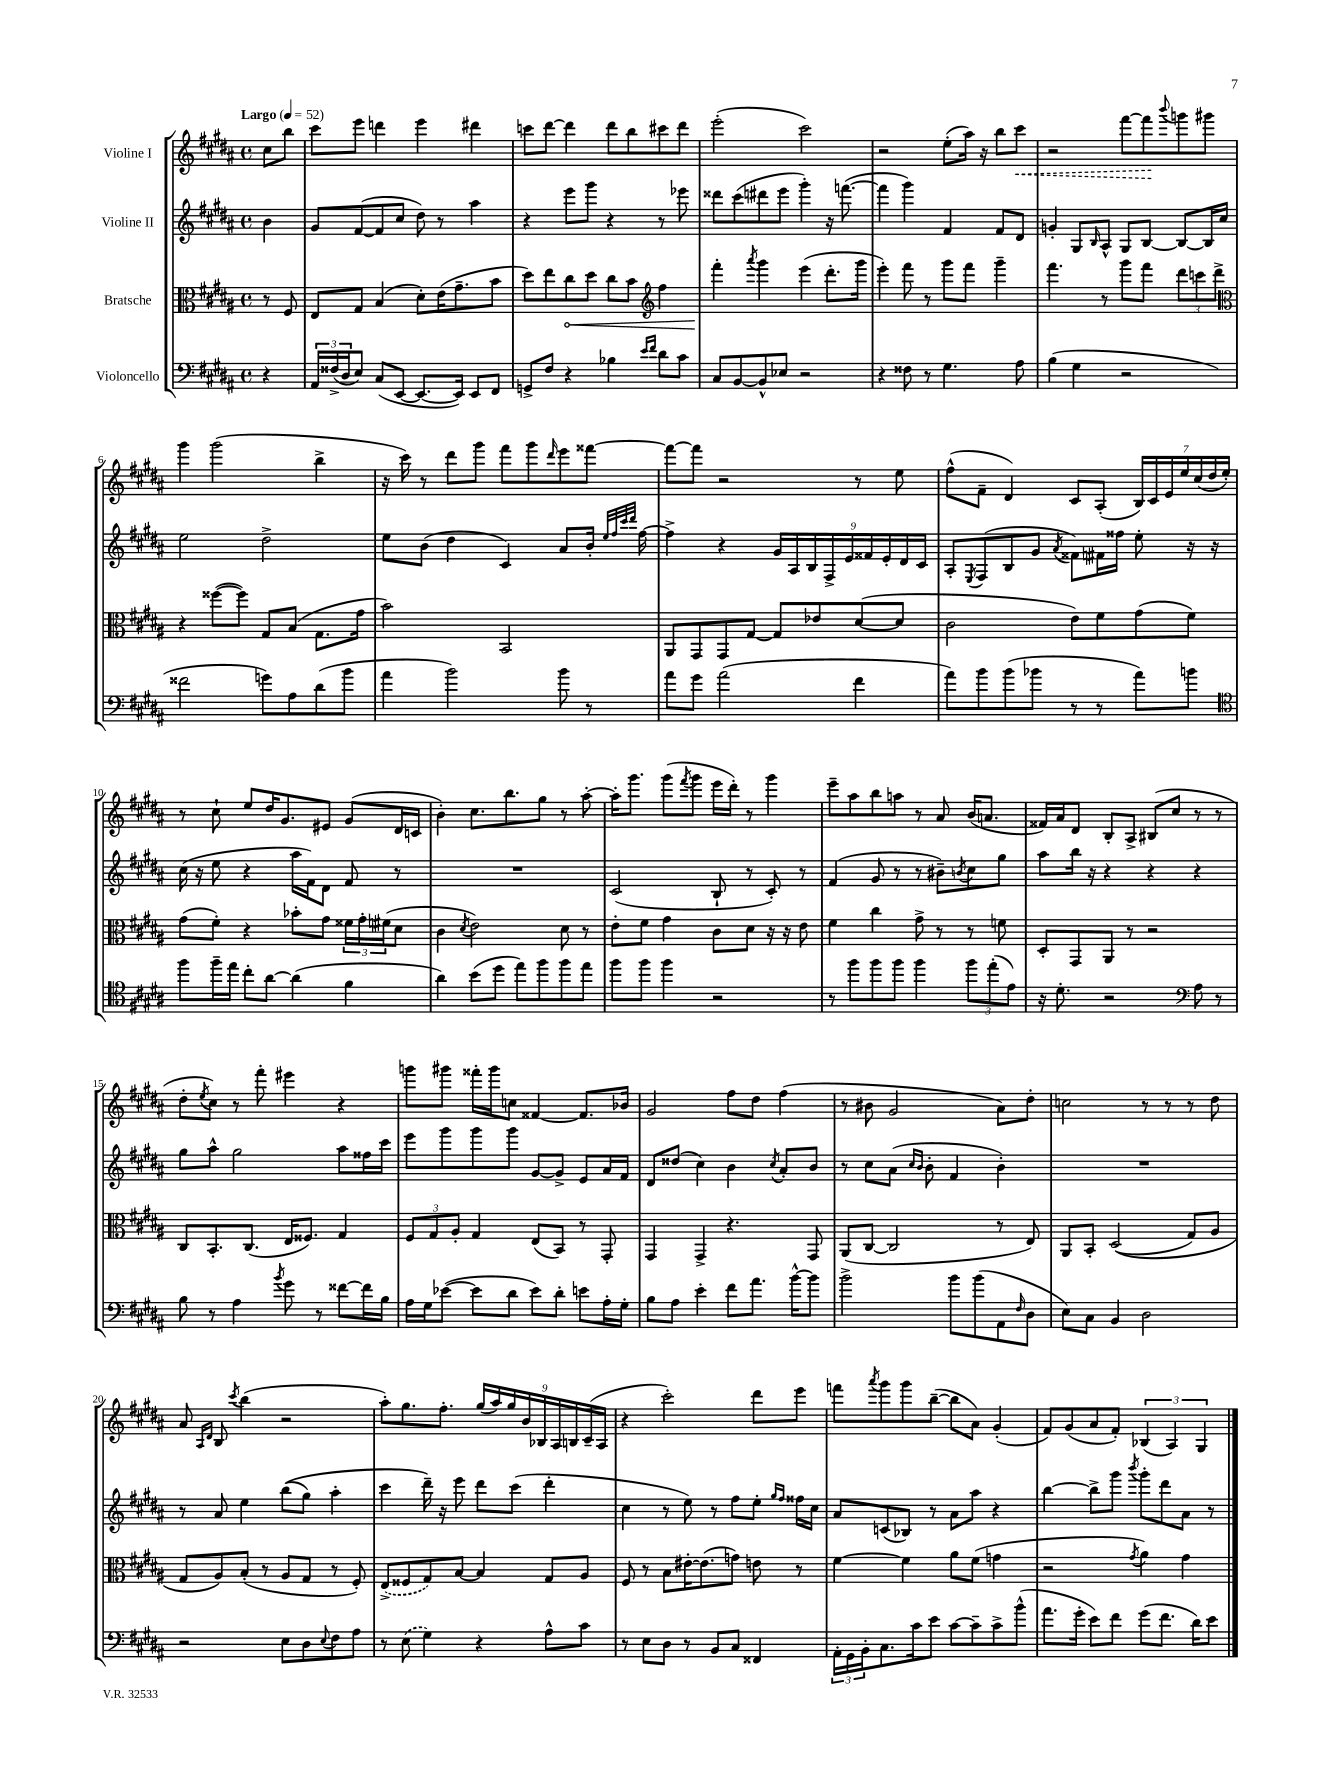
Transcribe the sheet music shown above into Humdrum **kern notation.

**kern	**kern	**kern	**kern
*staff4	*staff3	*staff2	*staff1
*clefF4	*clefC3	*clefG2	*clefG2
*k[f#c#g#d#a#]	*k[f#c#g#d#a#]	*k[f#c#g#d#a#]	*k[f#c#g#d#a#]
*M4/4	*M4/4	*M4/4	*M4/4
*met(c)	*met(c)	*met(c)	*met(c)
*MM52	*MM52	*MM52	*MM52
4r	8r	4b	8cc#
.	8F#	.	8bb
=	=	=	=
24AA#	8E	8g#	8ccc#
(24F##^	.	.	.
24D#	.	.	.
8E)	8G#	([8f#	8eee
(8C#	(4B	8f#]	4ddd
[8EE	.	8cc#	.
8.EE_	8d#')	8dd#)	4eee
.	(16e	8r	.
16EE])	8.g#~	.	.
8EE	.	4aa#	4ddd#
8FF#	8b	.	.
=	=	=	=
8GG^	8dd#)	4r	8ccc
8F#	8ee	.	[8ddd#
4r	8cc#	8eee	4ddd#]
.	8dd#	8ggg#	.
4B-	8cc#	4r	8ddd#
.	8b	.	8bb
*	*clefG2	*	*
16qqe	.	.	.
16qqf#	.	.	.
8d#	4ff#	8r	8ccc#
8c#	.	8eee-	8ddd#
=	=	=	=
8C#	4fff#'	8ddd##	(2eee'
[8BB	.	(8ccc#	.
.	8qaaa#	.	.
8BB^^]	4ggg#	8ddd#	.
8E-	.	8eee	.
2r	(4eee	4ggg#')	2ccc#)
.	8.ddd#'	16r	.
.	.	([8.fff	.
.	16ggg#	.	.
=	=	=	=
4r	4eee')	4fff]	2r
8F##	8fff#	4ggg#)	.
8r	8r	.	.
4.G#	8ggg#	4f#	(8ee'
.	8fff#	.	16aa#)
.	.	.	16r
.	4ggg#~	8f#	8bb
8A#	.	8d#	8ccc#
=	=	=	=
(4B	4.fff#	4g'	2r
4G#	.	8G#	.
.	.	16qqB	.
.	8r	8A#^^	.
2r	8ggg#	8G#	[8fff#
.	8fff#	[8B	8fff#]
.	.	.	8qqbbb
.	12ddd#	8B_	8ggg
.	12ccc	.	.
.	.	16B]	8ggg#
.	12ddd#^	.	.
.	.	16cc#	.
=	=	=	=
*	*clefC3	*	*
2f##	4r	2ee	4ggg#
.	([8ff##	.	(2ggg#
.	8ff##])	.	.
8g)	8G#	2dd#^	.
8A#	(8B	.	.
(8d#	8.G#	.	4bb^
8b	.	.	.
.	16g#	.	.
=	=	=	=
4a#	2b)	8ee	16r
.	.	.	16ccc#)
.	.	(8b	8r
2b)	.	4dd#	8ddd#
.	.	.	8ggg#
.	2BB	4c#)	8fff#
.	.	.	8ggg#
.	.	.	16qqddd#
8b	.	8a#	8eee
8r	.	16b'	[8fff##
.	.	32qqee	.
.	.	32qqff#	.
.	.	32qqccc#	.
.	.	32qqddd#	.
.	.	[16ff#	.
=	=	=	=
8a#	8AA#	4ff#^]	8fff##_
8g#	8GG#	.	8fff##]
(2a#	8GG#	4r	2r
.	[8G#	.	.
.	8G#]	18g#	.
.	.	18A#	.
.	.	18B	.
.	8e-	.	.
.	.	18F#^	.
.	.	18e	.
4f#	([8d#	.	8r
.	.	18f##	.
.	.	18e'	.
.	8d#]	.	8ee
.	.	18d#	.
.	.	18c#	.
=	=	=	=
8a#)	2c#	8A#'	(8ff#^^
.	.	8qE	.
8b	.	(8F#	8f#~
(8b	.	8B	4d#)
8b-	.	8g#	.
.	.	8qa#	.
8r	8e)	8f##)	8c#
8r	8f#	16f#	(8A#'
.	.	16ff##	.
8a#)	(8g#	8ee'	28B)
.	.	.	28c#
.	.	.	28e
.	.	.	28ee
8b	8f#)	16r	.
.	.	.	(28cc#
.	.	.	28dd#
.	.	16r	.
.	.	.	28ee')
=	=	=	=
*clefC4	*	*	*
8ff#	(8g#	(16cc#	8r
.	.	16r	.
16ff#~	8f#')	8ee	8cc#`
16ee	.	.	.
8cc#'	4r	4r	8ee
[8a#	.	.	16dd#
.	.	.	8.g#
(4a#]	8b-'	16aa#	.
.	.	16f#)	.
.	8g#	8d#	8e#
4f#	24f##	8f#	(8g#
.	24g#'	.	.
.	(24f#	.	.
.	8d#	8r	16d#
.	.	.	16c
=	=	=	=
4a#)	4c#	1r	4b')
.	8qd#	.	.
(8b	2e)	.	8.cc#
8dd#	.	.	.
.	.	.	8.bb
8ee)	.	.	.
8ff#	.	.	8gg#
8ff#	8d#	.	8r
8ee	8r	.	[8aa#'
=	=	=	=
8ff#	8e'	(2c#	16aa#']
.	.	.	8.ggg#
8ff#	8f#	.	.
4ff#	4g#	.	(8ggg#
.	.	.	8qfff#
.	.	.	8ggg#
2r	8c#	8B`	16eee
.	.	.	16ddd#')
.	8d#	8r	8r
.	16r	8c#')	4ggg#
.	16r	.	.
.	8e	8r	.
=	=	=	=
8r	4f#	(4f#	8eee~
8ff#	.	.	8aa#
8ff#	4cc#	8g#	8bb
8ff#	.	8r	8aa
4ff#	8g#^	8r	8r
.	8r	8b#~)	8a#
.	.	8qb	.
12ff#	8r	8cc#	(16b
.	.	.	8.a
(12ee'	.	.	.
.	8f	8gg#	.
12e)	.	.	.
=	=	=	=
16r	8D#'	8aa#	16f##)
8.d#'	.	.	16a#
.	8GG#	16bb	8d#
.	.	16r	.
2r	8AA#	4r	8B'
.	8r	.	8A#^
.	2r	4r	(8B#
.	.	.	8cc#
*clefF4	*	*	*
8A#	.	4r	8r
8r	.	.	8r
=	=	=	=
8B	8C#	8gg#	8dd#'
.	.	.	8qee
8r	8.BB'	8aa#^^	8cc#)
4A#	.	2gg#	8r
.	(8.C#	.	.
.	.	.	8fff#'
8qb	.	.	.
8g#	16E	.	4eee#
.	8.F##)	.	.
8r	.	.	.
[8f##	4G#	8aa#	4r
16f##]	.	16ff##	.
16B	.	16ccc#	.
=	=	=	=
16A#	12F#	8eee	8ggg
16G#	.	.	.
.	12G#	.	.
([8e-	.	8ggg#	8ggg#
.	12A#'	.	.
8e-]	4G#	8ggg#	16fff##'
.	.	.	16ggg#
8d#	.	8ggg#	8cc
8e-)	(8E	[8g#	[4f##
8d#'	8BB)	8g#^]	.
8e	8r	8e	8.f##]
16A#'	8GG#'	16a#	.
16G#'	.	16f#	16b-
=	=	=	=
8B	4GG#	8d#	2g#
8A#	.	(8dd##	.
4e'	4GG#^	4cc#)	.
8f#	4.r	4b	8ff#
8.a#	.	.	8dd#
.	.	8qcc#	.
.	.	8a#'	(4ff#
[16b^^	.	.	.
8b]	8GG#	8b	.
=	=	=	=
2b^	(8AA#	8r	8r
.	[8C#	8cc#	8b#
.	2C#]	(8a#	2g#
.	.	16qqcc#	.
.	.	16qqb	.
.	.	8b'	.
8b	.	4f#	.
(8b	.	.	.
8AA#	8r	4b')	8a#)
16qqF#	.	.	.
8D#	8E)	.	8dd#'
=	=	=	=
8E)	8AA#	1r	2cc
8C#	8BB'	.	.
4BB	&((2D#	.	.
2D#	.	.	8r
.	.	.	8r
.	8G#)	.	8r
.	8A#	.	8dd#
=	=	=	=
2r	8G#	8r	8a#
.	.	.	16qqA#
.	.	.	16qqd#
.	8A#&)	8a#	8B
.	.	.	8qccc#
.	(8B'	4ee	(4bb
.	8r	.	.
8E	8A#	&((8bb	2r
8D#	8G#	8gg#)	.
8qqE	.	.	.
8F#	8r	4aa#'	.
8A#	8F#')	.	.
=	=	=	=
8r	(8E^	4ccc#	8aa#')
(8E	8F##	.	8.gg#
4G#)	8G#)	16ddd#~&)	.
.	.	16r	8.ff#'
.	[8B	8eee	.
4r	4B]	8ddd#	(18gg#
.	.	.	18aa#)
.	.	.	18gg#
.	.	(8ccc#	.
.	.	.	18b
.	.	.	18B-
8A#^^	8G#	4ddd#'	.
.	.	.	18A#
.	.	.	18B
8c#	8A#	.	.
.	.	.	(18c#~
.	.	.	18A#
=	=	=	=
8r	8F#	4cc#	4r
8E	8r	.	.
8D#	8B	8r	2ccc#')
8r	[16e#'	8ee)	.
.	(8.e#]	.	.
8BB	.	8r	.
8C#	8g)	8ff#	.
4FF##	8e	8ee'	8ddd#
.	.	16qqgg#	.
.	.	16qqff#	.
.	8r	16ff##	8eee
.	.	16cc#	.
=	=	=	=
24AA#'	[4f#	8a#	8fff
24GG#	.	.	.
24BB'	.	.	.
.	.	.	8qaaa#
8.C#	.	(8c	8ggg#
.	4f#]	8B-)	8ggg#
16c#	.	.	.
8e	.	8r	([8bb~
[8c#	8a#	8a#	8bb]
8c#~]	(8f#	8aa#	8a#)
8c#^	4g	4r	(4g#'
(8b^^	.	.	.
=	=	=	=
8.a#	2r	[4bb	8f#)
.	.	.	(8g#
16g#'	.	.	.
8e)	.	8bb^]	8a#
8f#	.	8ggg#	8f#')
.	8qg#	8qbbb	.
(8g#	4a#)	8ggg#'	(6B-
8.f#	.	8ddd#	.
.	.	.	6A#)
.	4g#	8a#	.
16d#)	.	.	.
.	.	.	6G#
8e	.	8r	.
==	==	==	==
*-	*-	*-	*-
